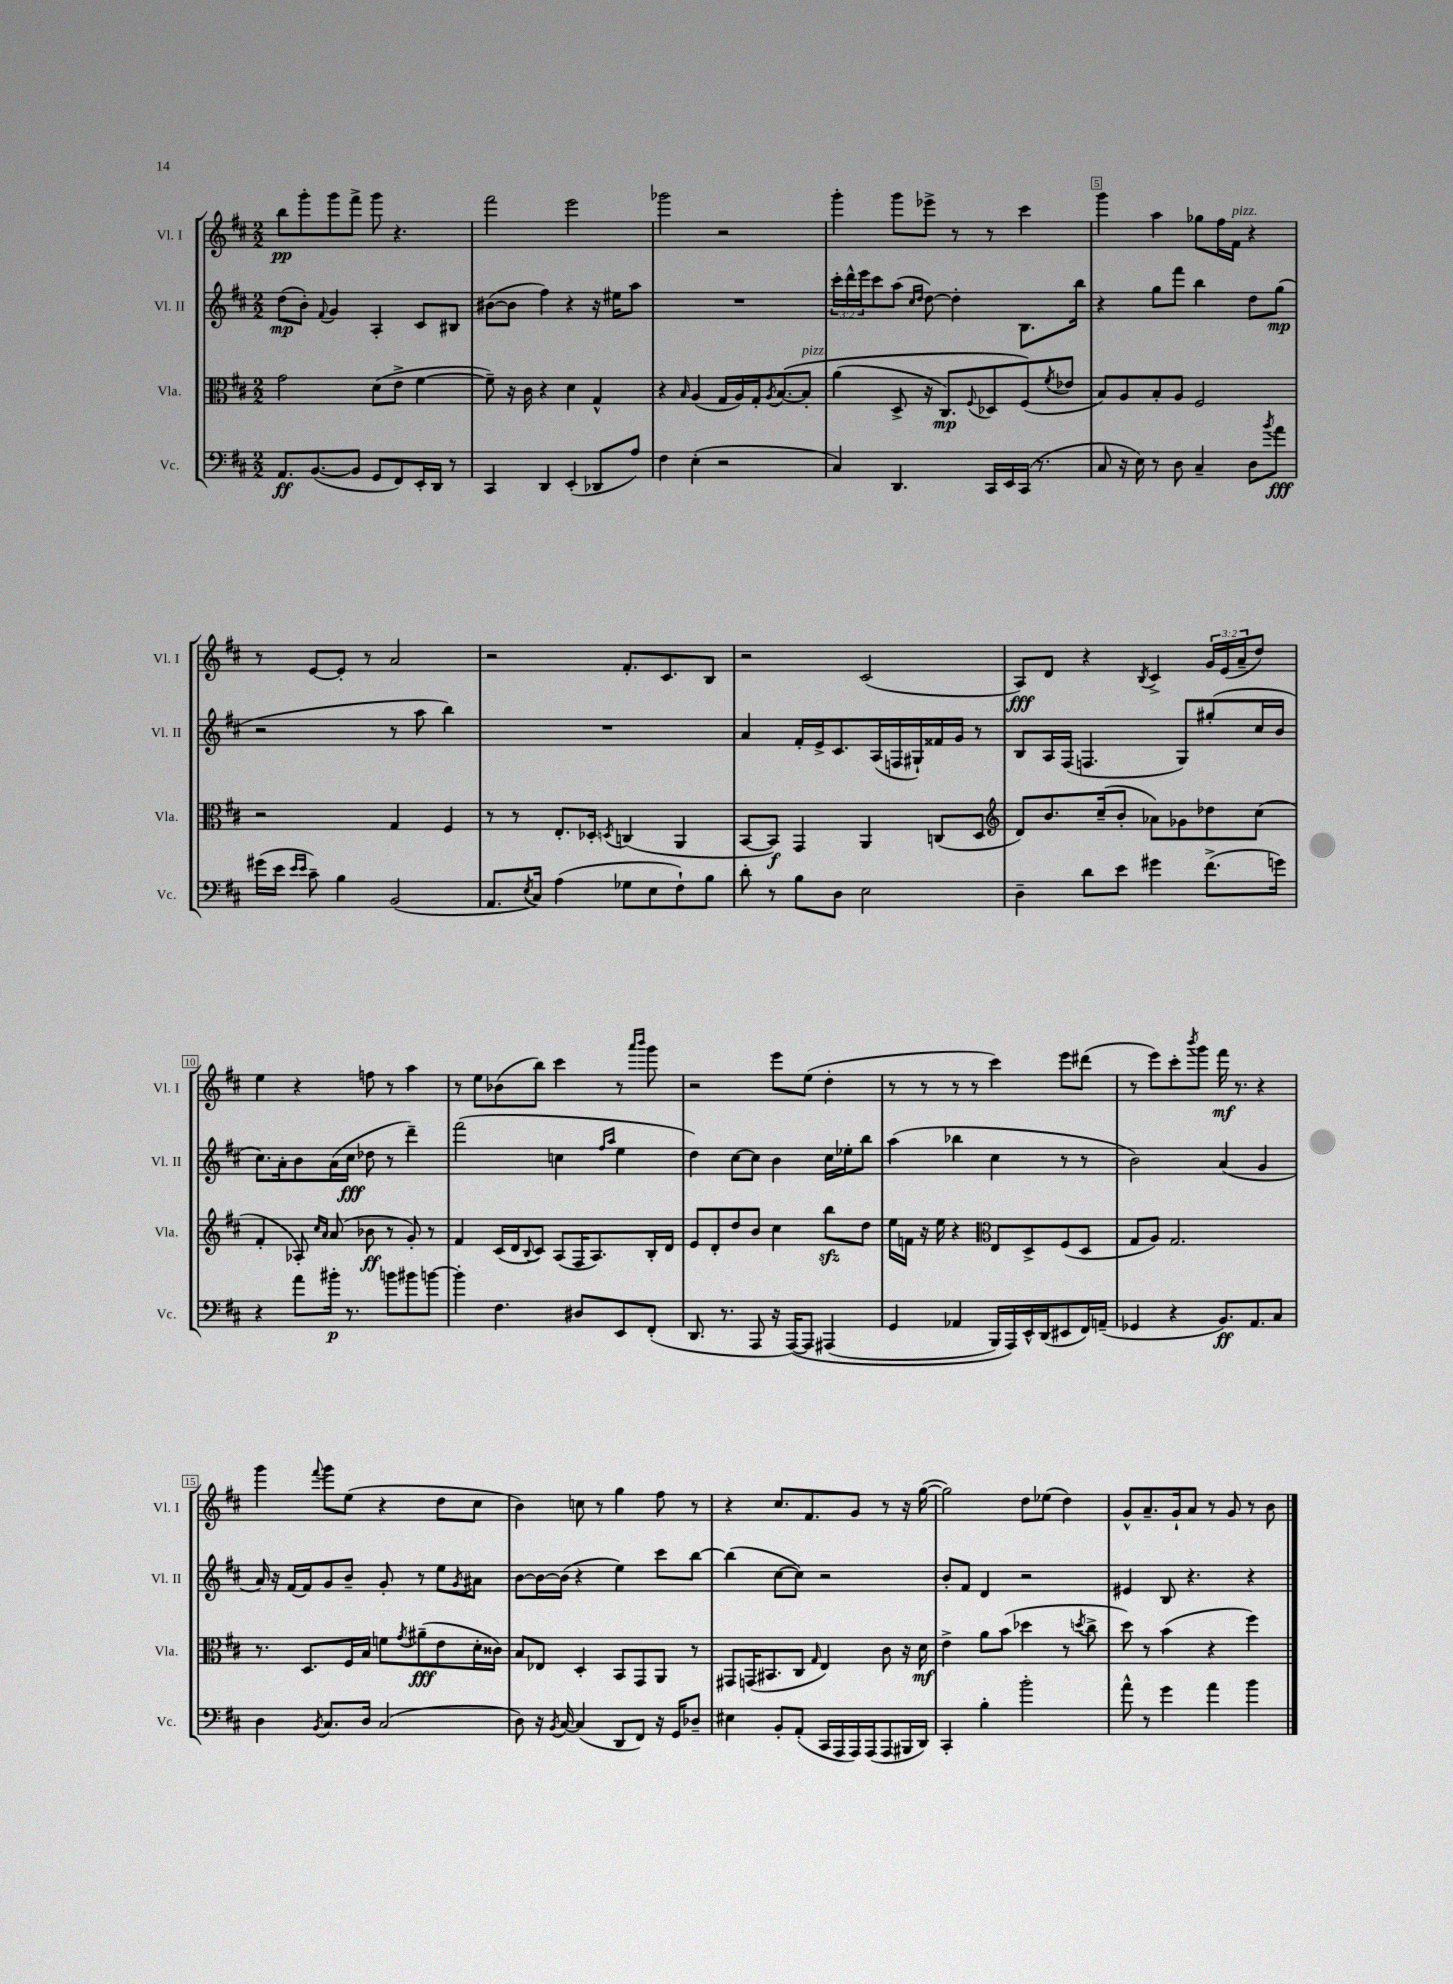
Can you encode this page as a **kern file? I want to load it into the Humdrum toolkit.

**kern	**dynam	**kern	**dynam	**kern	**dynam	**kern	**dynam
*part4	*part4	*part3	*part3	*part2	*part2	*part1	*part1
*staff4	*staff4	*staff3	*staff3	*staff2	*staff2	*staff1	*staff1
*I"Vc.	*	*I"Vla.	*	*I"Vl. II	*	*I"Vl. I	*
*I'Vc.	*	*I'Vla.	*	*I'Vl. II	*	*I'Vl. I	*
*clefF4	*	*clefC3	*	*clefG2	*	*clefG2	*
*k[f#c#]	*	*k[f#c#]	*	*k[f#c#]	*	*k[f#c#]	*
*M2/2	*	*M2/2	*	*M2/2	*	*M2/2	*
=1	=1	=1	=1	=1	=1	=1	=1
8.AA/L	ff	2g\	.	(8dd\L	mp	8bb\L	pp
.	.	.	.	8b'\J)	.	8ggg'\	.
([8.BB/	.	.	.	.	.	.	.
.	.	.	.	8qqf#/	.	.	.
.	.	.	.	4g/	.	8ggg\	.
8BB/J]	.	.	.	.	.	8fff#^\J	.
8GG/L	.	(8d\L	.	4A'/	.	8ggg\	.
8FF#/)	.	8e^\J	.	.	.	4.r	.
16EE'/L	.	[4f#\	.	8c#/L	.	.	.
16DD/JJ	.	.	.	.	.	.	.
8r	.	.	.	8B#X/J	.	.	.
=2	=2	=2	=2	=2	=2	=2	=2
4CC#/	.	8f#~\])	.	([8b#X\L	.	2fff#\	.
.	.	16r	.	8b#\J]	.	.	.
.	.	16c#\	.	.	.	.	.
4DD/	.	4r	.	4ff#\)	.	.	.
(4EE'/	.	4d\	.	4r	.	2eee\	.
8DD-X/L	.	4G^^/	.	16r	.	.	.
.	.	.	.	16ee#X\KL	.	.	.
8A/J)	.	.	.	8aa\J	.	.	.
=3	=3	=3	=3	=3	=3	=3	=3
4F#\	.	4r	.	1r	.	2ggg-X\	.
.	.	16qqB/	.	.	.	.	.
(4E'\	.	(4A/	.	.	.	.	.
2r	.	16G/LL	.	.	.	2r	.
.	.	16A/)	.	.	.	.	.
.	.	16G'/J	.	.	.	.	.
.	.	8qA/	.	.	.	.	.
.	.	([8.B/	.	.	.	.	.
!	!	!LO:TX:a:i:t=pizz.	!	!	!	!	!
.	.	8B'/J]	.	.	.	.	.
=4	=4	=4	=4	=4	=4	=4	=4
4C#/)	.	(4a\	.	24ccc#'\LL	.	4ggg'\	.
.	.	.	.	24ddd^^\	.	.	.
.	.	.	.	24eee\J	.	.	.
.	.	.	.	8ccc#\	.	.	.
4.DD/	.	8D^/	.	(8aa\J	.	8ggg\L	.
.	.	.	.	16qqcc#/LL	.	.	.
.	.	.	.	16qqdd/JJ	.	.	.
.	.	16r	.	[8dd\)	.	8eee-X^\J	.
.	.	8.C#/L)	mp	.	.	.	.
.	.	.	.	4dd'\]	.	8r	.
.	.	8qqF#/	.	.	.	.	.
16CC#/LL	.	8D-X/	.	.	.	8r	.
16EE/	.	.	.	.	.	.	.
(16CC#/JJ	.	(8F#/)	.	8.B\L	.	4ccc#\	.
8.r	.	.	.	.	.	.	.
.	.	8qf#/	.	.	.	.	.
.	.	8e-X/J	.	.	.	.	.
.	.	.	.	16bb\Jk	.	.	.
=5	=5	=5	=5	=5	=5	=5	=5
8C#/	.	8B/L)	.	4r	.	4ggg\	.
16r	.	8A/	.	.	.	.	.
16E\)	.	.	.	.	.	.	.
8r	.	8B'/	.	8gg\L	.	4aa\	.
8D\	.	8A/J	.	8fff#\J	.	.	.
4C#~/	.	2F#/	.	4bb\	.	8gg-X\L	.
.	.	.	.	.	.	16ff#\L	.
!	!	!	!	!	!	!LO:TX:a:i:t=pizz.	!
.	.	.	.	.	.	16f#\JJ	.
8D\L	.	.	.	8dd\L	.	4r	.
8qb/	.	.	.	.	.	.	.
8a\J	fff	.	.	(8gg\J	mp	.	.
!!LO:LB:g=z
=6	=6	=6	=6	=6	=6	=6	=6
(16g#X\LL	.	2r	.	2r	.	8r	.
16e\JJ	.	.	.	.	.	.	.
16qqe/LL	.	.	.	.	.	.	.
16qqe/JJ	.	.	.	.	.	.	.
8c#~\)	.	.	.	.	.	[8e/L	.
4B\	.	.	.	.	.	8e'/J]	.
.	.	.	.	.	.	8r	.
(2BB/	.	4G/	.	8r	.	2a/	.
.	.	.	.	8aa\	.	.	.
.	.	4F#/	.	4bb\)	.	.	.
=7	=7	=7	=7	=7	=7	=7	=7
8.AA/L	.	8r	.	1r	.	2r	.
.	.	8r	.	.	.	.	.
8qE/	.	.	.	.	.	.	.
16C#/Jk)	.	.	.	.	.	.	.
(4A\	.	8.E'/L	.	.	.	.	.
.	.	16D-X'/Jk	.	.	.	.	.
.	.	8qDn/	.	.	.	.	.
8G-X\L	.	(4Cn/	.	.	.	8.f#'/L	.
8E\	.	.	.	.	.	.	.
.	.	.	.	.	.	8.c#/	.
8F#`\)	.	4AA/	.	.	.	.	.
8B\J	.	.	.	.	.	8B/J	.
=8	=8	=8	=8	=8	=8	=8	=8
8d'\	.	[8BB/L	.	4a/	.	2r	.
8r	.	8BB/J])	f	.	.	.	.
8B\L	.	4GG/	.	16f#'/LL	.	.	.
.	.	.	.	16e^/J	.	.	.
8D\J	.	.	.	8.c#/	.	.	.
2E\	.	4AA/	.	.	.	(2c#/	.
.	.	.	.	(16A/L	.	.	.
.	.	.	.	16Fn/	.	.	.
.	.	.	.	16G#X`/)	.	.	.
.	.	(8Cn/L	.	16f##X/	.	.	.
.	.	.	.	16g/JJ	.	.	.
.	.	8D/J	.	8r	.	.	.
=9	=9	=9	=9	=9	=9	=9	=9
*	*	*clefG2	*	*	*	*	*
4D~\	.	8d/L)	.	8B/L	.	8A/L)	fff
.	.	8.b/	.	16A/L	.	8d/J	.
.	.	.	.	(16F#/JJ	.	.	.
8d\L	.	.	.	4.Fn/	.	4r	.
.	.	(16cc#~/k	.	.	.	.	.
8e\J	.	8b'/J	.	.	.	.	.
.	.	.	.	.	.	8qB/	.
4g#X\	.	8a-X\L)	.	.	.	4c#^/	.
.	.	8g-X\	.	8G/L)	.	.	.
(8.f#^\L	.	8dd-X\	.	(8gg#X'/	.	24g/LL	.
.	.	.	.	.	.	(24e/	.
.	.	.	.	.	.	24a~/J	.
.	.	(8cc#\J	.	16cc#/L	.	8dd/J)	.
16gn\Jk)	.	.	.	16b/JJ	.	.	.
!!LO:LB:g=z
=10	=10	=10	=10	=10	=10	=10	=10
4r	.	4f#'/	.	8.cc#\L)	.	4ee\	.
.	.	.	.	16a'\k	.	.	.
8a\L	.	8A-X'/)	.	8b\	.	4r	.
.	.	16qqcc#/LL	.	.	.	.	.
.	.	16qqa/JJ	.	.	.	.	.
16b#X'\Jk	p	(8a/	.	(16a\L	.	.	.
8.r	.	.	.	16cc#\JJ	fff	.	.
.	.	8b-X\	ff	8dd-X\	.	8ffn\	.
8bn\L	.	8r	.	8r	.	8r	.
8b#X\	.	8g'/)	.	4ddd~\)	.	4aa\	.
[8bn\J	.	8r	.	.	.	.	.
=11	=11	=11	=11	=11	=11	=11	=11
4b'\]	.	4f#/	.	(2fff#\	.	8r	.
.	.	.	.	.	.	8ee\L	.
4.F#\	.	(16c#/LL	.	.	.	(8b-X\	.
.	.	16d/J	.	.	.	.	.
.	.	8qqB/	.	.	.	.	.
.	.	8c#/J)	.	.	.	8bb\J)	.
.	.	(8A/L	.	4ccn\	.	4ccc#\	.
8D#X/L	.	16F#/K	.	.	.	.	.
.	.	8.A/)	.	.	.	.	.
.	.	.	.	16qqff#/LL	.	.	.
.	.	.	.	16qqaa/JJ	.	.	.
8EE/	.	.	.	4ee\	.	8r	.
.	.	.	.	.	.	16qqaaa/LL	.
.	.	.	.	.	.	16qqbbb/JJ	.
(8FF#'/J	.	16B'/L	.	.	.	8ggg\	.
.	.	16d/JJ	.	.	.	.	.
=12	=12	=12	=12	=12	=12	=12	=12
8.DD/	.	8e/L	.	4dd\)	.	2r	.
.	.	8d'/	.	.	.	.	.
8.r	.	.	.	.	.	.	.
.	.	8dd/	.	[8cc#\L	.	.	.
8AAA/	.	8b/J	.	8cc#\J]	.	.	.
16r	.	4cc#\	.	4b\	.	8eee\L	.
([16AAA/KL)	.	.	.	.	.	.	.
8AAA/J]	.	.	.	.	.	(8ee\J	.
(4AAA#X/	.	8bbzz\L	.	16cc#\LL	.	4dd'\	.
.	.	.	.	16ee-X'\J	.	.	.
.	.	8dd\J	.	8bb\J	.	.	.
=13	=13	=13	=13	=13	=13	=13	=13
4GG/	.	16ee\LL	.	(4aa\	.	8r	.
.	.	16fn\JJ	.	.	.	.	.
.	.	16r	.	.	.	8r	.
.	.	16ee\	.	.	.	.	.
4AA-X/	.	4r	.	4bb-X\	.	8r	.
.	.	.	.	.	.	8r	.
*	*	*clefC3	*	*	*	*	*
16BBB/LL)	.	8E/L	.	4cc#\	.	4ccc#\)	.
16AAA/)	.	.	.	.	.	.	.
16EE^^/	.	8D^/	.	.	.	.	.
(16DD/J	.	.	.	.	.	.	.
8EE#X/	.	(8F#/	.	8r	.	8eee\L	.
16FF#/L)	.	8D/J	.	8r	.	(8ddd#X\J	.
(16AAn~/JJ	.	.	.	.	.	.	.
=14	=14	=14	=14	=14	=14	=14	=14
4GG-X/	.	8G/L	.	2b\)	.	8r	.
.	.	8A/J)	.	.	.	8eee\L)	.
4r	.	2.G/	.	.	.	8ccc#'\	.
.	.	.	.	.	.	8qbbb/	.
.	.	.	.	.	.	8ggg\J	.
8.BB/L)	ff	.	.	(4a/	.	16fff#\	mf
.	.	.	.	.	.	8.r	.
8.AA/	.	.	.	.	.	.	.
.	.	.	.	4g/	.	4r	.
8C#/J	.	.	.	.	.	.	.
!!LO:LB:g=z
=15	=15	=15	=15	=15	=15	=15	=15
4D\	.	8.r	.	16a/)	.	4ggg\	.
.	.	.	.	16r	.	.	.
.	.	.	.	[16f#/LL	.	.	.
.	.	8.D/L	.	16f#/J]	.	.	.
8qBB/	.	.	.	.	.	8qqfff#/	.
8.C#/L	.	.	.	8g/	.	8ggg\L	.
.	.	16F#/L	.	8b~/J	.	(8ee\J	.
16D/Jk	.	16B/JJ	.	.	.	.	.
(2C#/	.	8fn\L	.	8g'/	.	4r	.
.	.	8qg/	.	.	.	.	.
.	.	(8a#X~\	fff	8r	.	.	.
.	.	8e\	.	8ee\L	.	8dd\L	.
.	.	.	.	8qg/	.	.	.
.	.	16d'\L	.	8a#X\J	.	8cc#\J	.
.	.	16c##X\JJ)	.	.	.	.	.
=16	=16	=16	=16	=16	=16	=16	=16
8D\)	.	8B/L	.	[8b\L	.	4b\)	.
16r	.	8E-X/J	.	16b\L_	.	.	.
8qBB/	.	.	.	.	.	.	.
[16C#/	.	.	.	(16b\JJ]	.	.	.
(4C#/]	.	4D'/	.	4r	.	8ccn\	.
.	.	.	.	.	.	8r	.
8DD/L	.	8BB/L	.	4ee\)	.	4gg\	.
8FF#/J)	.	8GG/	.	.	.	.	.
16r	.	8AA/J	.	8ccc#\L	.	8ff#\	.
16GG/KL	.	.	.	.	.	.	.
8D-X~/J	.	8r	.	[8bb\J	.	8r	.
=17	=17	=17	=17	=17	=17	=17	=17
4E#X\	.	8GG#X/L	.	(4bb\]	.	4r	.
.	.	(16GGn/K	.	.	.	.	.
.	.	8.BB#X/	.	.	.	.	.
8BB'/L	.	.	.	[8cc#\L	.	8.cc#/L	.
(8AA'/J	.	8C#/J	.	8cc#\J])	.	.	.
.	.	.	.	.	.	8.f#/	.
.	.	16qqG/	.	.	.	.	.
16CC#/LL	.	4E/)	.	2r	.	.	.
16AAA/	.	.	.	.	.	.	.
16AAA/)	.	.	.	.	.	8g/J	.
(16AAA/J	.	.	.	.	.	.	.
8AAA/	.	8c#\	.	.	.	8r	.
16BBB#X/L	.	16r	.	.	.	16r	.
16DD/JJ)	.	16d\	mf	.	.	([16gg\	.
=18	=18	=18	=18	=18	=18	=18	=18
4CC#'/	.	4e^\	.	8b'/L	.	2gg\])	.
.	.	.	.	8f#/J	.	.	.
4B'\	.	8a\L	.	4d/	.	.	.
.	.	(8b\J	.	.	.	.	.
2b'\	.	4dd-X\	.	2r	.	8dd\L	.
.	.	.	.	.	.	(8ee-X\J	.
.	.	8r	.	.	.	4dd\)	.
.	.	8qddn/	.	.	.	.	.
.	.	8cc#^\	.	.	.	.	.
=19	=19	=19	=19	=19	=19	=19	=19
8a^^\	.	8dd\)	.	4e#X/	.	8g^^/L	.
8r	.	8r	.	.	.	8.a~/	.
4g\	.	(4b\	.	8B/	.	.	.
.	.	.	.	.	.	16g`/k	.
.	.	.	.	4.r	.	8a/J	.
4a\	.	4r	.	.	.	8r	.
.	.	.	.	.	.	8g/	.
4b\	.	4ff#\)	.	4r	.	8r	.
.	.	.	.	.	.	8b\	.
==	==	==	==	==	==	==	==
*-	*-	*-	*-	*-	*-	*-	*-
